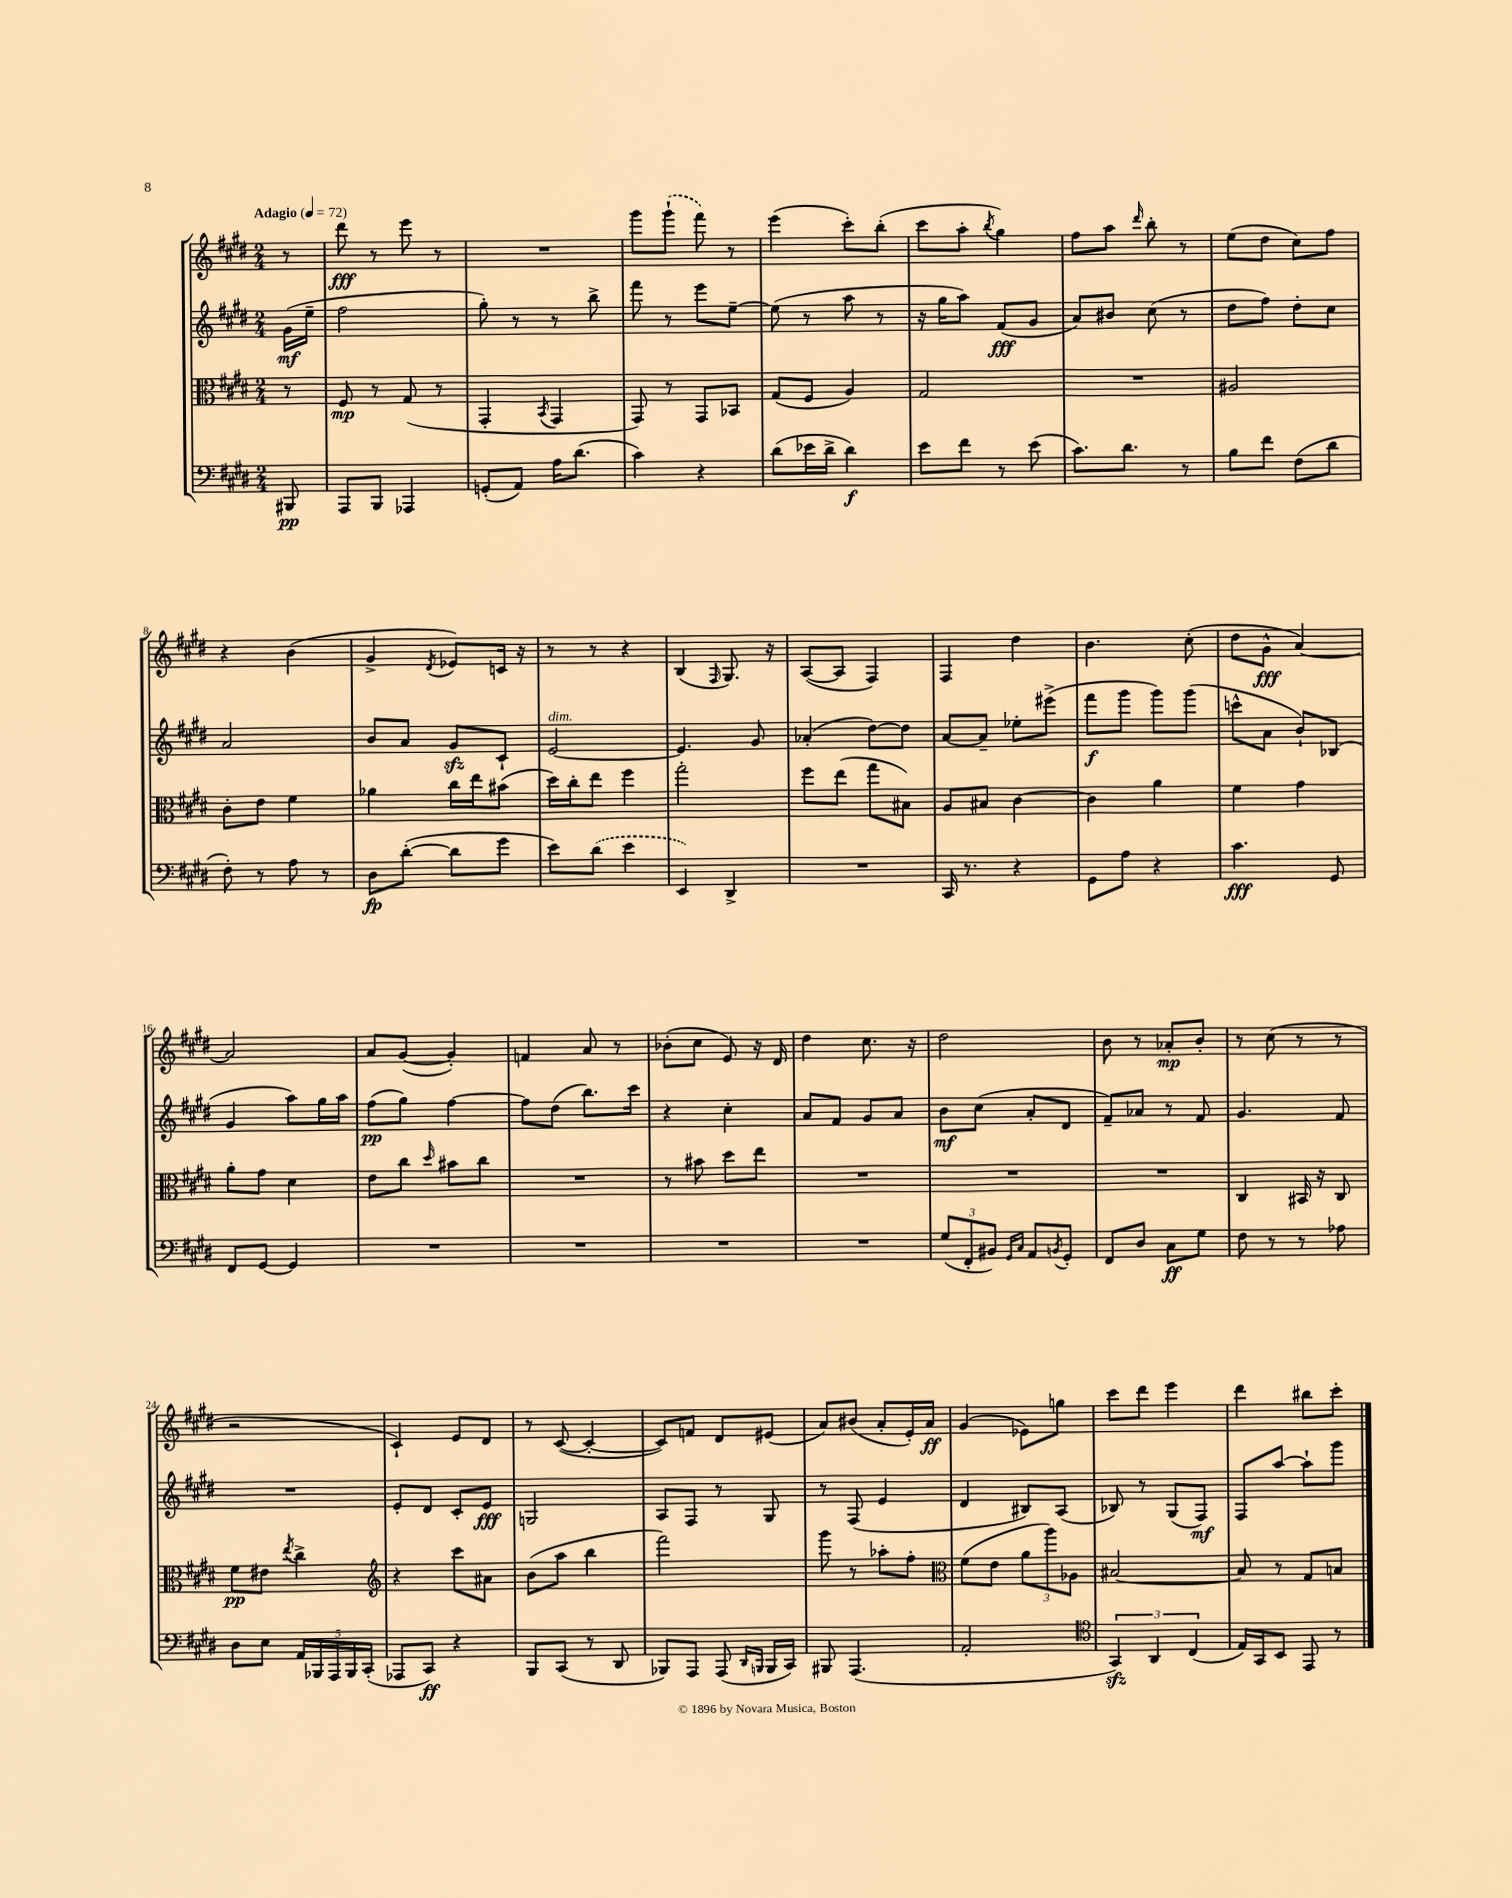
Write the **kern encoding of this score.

**kern	**kern	**kern	**kern
*staff4	*staff3	*staff2	*staff1
*clefF4	*clefC3	*clefG2	*clefG2
*k[f#c#g#d#]	*k[f#c#g#d#]	*k[f#c#g#d#]	*k[f#c#g#d#]
*M2/4	*M2/4	*M2/4	*M2/4
*MM72	*MM72	*MM72	*MM72
8BBB#	8r	(16g#	8r
.	.	16ee~	.
=	=	=	=
8AAA	8F#	2ff#	8ddd#
8BBB	8r	.	8r
4AAA-	(8G#	.	8eee
.	8r	.	8r
=	=	=	=
(8GG'	4GG#'	8gg#')	2r
8AA)	.	8r	.
.	8qBB	.	.
16A	4GG#	8r	.
(8.d#	.	.	.
.	.	8bb^	.
=	=	=	=
4c#)	8GG#)	8fff#	8ggg#
.	8r	8r	(8ggg#`
4r	8GG#	8eee	8fff#)
.	8BB-	[8ee~	8r
=	=	=	=
(8d#	(8G#	(8ee]	(4eee
16e-	8F#	8r	.
16d#^	.	.	.
4d#)	4A)	8aa	8ccc#')
.	.	8r	(8bb'
=	=	=	=
8e	2G#	16r	8ccc#
.	.	16gg#	.
8f#	.	8aa)	8aa'
.	.	.	8qbb
8r	.	(8f#	4gg#)
(8e	.	8g#	.
=	=	=	=
8.c#)	2r	8a)	8ff#
.	.	8b#	8aa
8.d#	.	.	.
.	.	.	16qqddd#
.	.	(8cc#	8bb'
8r	.	8r	8r
=	=	=	=
8B	2A#	8dd#	(8ee
8f#	.	8ff#)	8dd#
(8F#	.	8dd#'	8cc#)
8d#	.	8cc#	8ff#
=	=	=	=
8F#')	8c#'	2a	4r
8r	8e	.	.
8A	4f#	.	(4b
8r	.	.	.
=	=	=	=
8D#	4a-	8b	4g#^
([8d#'	.	8a	.
.	.	.	8qd#
8d#]	16cc#	8g#	8e-)
.	16ee	.	.
8g#	(8b#	8c#`	16c
.	.	.	16r
=	=	=	=
8e)	16dd#)	[2e	8r
.	16cc#'	.	.
(8d#	8ee	.	8r
4e	4ff#	.	4r
=	=	=	=
4EE)	2gg#'	4.e]	(4B
.	.	.	16qqF#
4DD#^	.	.	8.G#)
.	.	8g#	.
.	.	.	16r
=	=	=	=
2r	8ff#	(4a-'	([8A
.	(8ee	.	8A]
.	8gg#	[8dd#)	4F#)
.	8B#)	8dd#]	.
=	=	=	=
16CC#	8A	[8a	4F#
8.r	.	.	.
.	8B#	8a~]	.
4r	[4c#	8ee-'	4dd#
.	.	(8eee#^	.
=	=	=	=
8GG#	4c#]	8fff#	4.b
8A	.	8ggg#	.
4r	4a	8ggg#)	.
.	.	(8ggg#	(8cc#'
=	=	=	=
4.c#	4f#	8ccc^^	8dd#
.	.	8a	8g#^^
.	4g#	8b`)	[4a)
8GG#	.	(8B-	.
=	=	=	=
8FF#	8a'	4g#	2a]
[8GG#	8g#	.	.
4GG#]	4d#	8aa)	.
.	.	16gg#	.
.	.	16aa	.
=	=	=	=
2r	8e	(8ff#	8a
.	8cc#	8gg#)	([8g#
.	16qqdd#	.	.
.	8b#	[4ff#	4g#'])
.	8cc#	.	.
=	=	=	=
2r	2r	8ff#]	4f
.	.	(8dd#	.
.	.	8.bb)	8a
.	.	.	8r
.	.	16ccc#	.
=	=	=	=
2r	8r	4r	(8b-'
.	8b#	.	8cc#
.	8dd#	4cc#'	8e)
.	8ee	.	16r
.	.	.	16d#
=	=	=	=
2r	2r	8a	4dd#
.	.	8f#	.
.	.	8g#	8.cc#
.	.	8a	.
.	.	.	16r
=	=	=	=
(12G#	2r	8b	2dd#
12FF#'	.	.	.
.	.	(8cc#	.
12BB#)	.	.	.
16qqGG#	.	.	.
16qqC#	.	.	.
8AA	.	8a'	.
8qBB	.	.	.
8GG#'	.	8d#	.
=	=	=	=
8FF#	2r	8f#~)	8b
8D#	.	8a-	8r
8C#	.	8r	8a-'
8G#	.	8f#	8b'
=	=	=	=
8F#	4C#	4.g#	8r
8r	.	.	(8cc#
8r	16BB#	.	8r
.	16r	.	.
8A-	8C#	8f#	8r
=	=	=	=
8D#	8f#	2r	2r
8E	8e#	.	.
.	8qee	.	.
20AA	4cc#^	.	.
20BBB-	.	.	.
20AAA	.	.	.
20BBB-	.	.	.
(20CC#'	.	.	.
=	=	=	=
*	*clefG2	*	*
8AAA-	4r	8e'	4c#`)
8CC#)	.	8d#	.
4r	8ccc#	8c#'	8e
.	8a#	8e	8d#
=	=	=	=
8BBB	(8b	2G	8r
(8CC#	8aa	.	([8c#
8r	4bb	.	4c#'_
8DD#	.	.	.
=	=	=	=
8BBB-)	2fff#)	8A	8c#])
8AAA	.	8F#	8f
(8AAA	.	8r	8d#
16qqDD#	.	.	.
16qqBBB	.	.	.
16BBB	.	8G#	(8e#
16CC#)	.	.	.
=	=	=	=
8BBB#	8ggg#	8r	8a)
(4.AAA	8r	(8F#	(8b#
.	8aa-'	4e	8a'
.	8ff#'	.	16e')
.	.	.	16a
=	=	=	=
*	*clefC3	*	*
2AA'	(8f#	4d#	(4g#
.	8e	.	.
.	12a	8B#)	8e-)
.	12aa)	.	.
.	.	(8A	8gg
.	12A-	.	.
=	=	=	=
*clefC4	*	*	*
6GG#)	[2B#	8B-)	8ccc#
.	.	8r	8ddd#
6AA	.	.	.
.	.	(8G#	4eee
(6C#	.	.	.
.	.	8F#)	.
=	=	=	=
16E)	8B#]	8F#	4ddd#
16GG#	.	.	.
8BB	8r	[8aa	.
8EE	8G#	8aa`]	8bb#
8r	8B	8ggg#	8ccc#'
==	==	==	==
*-	*-	*-	*-
